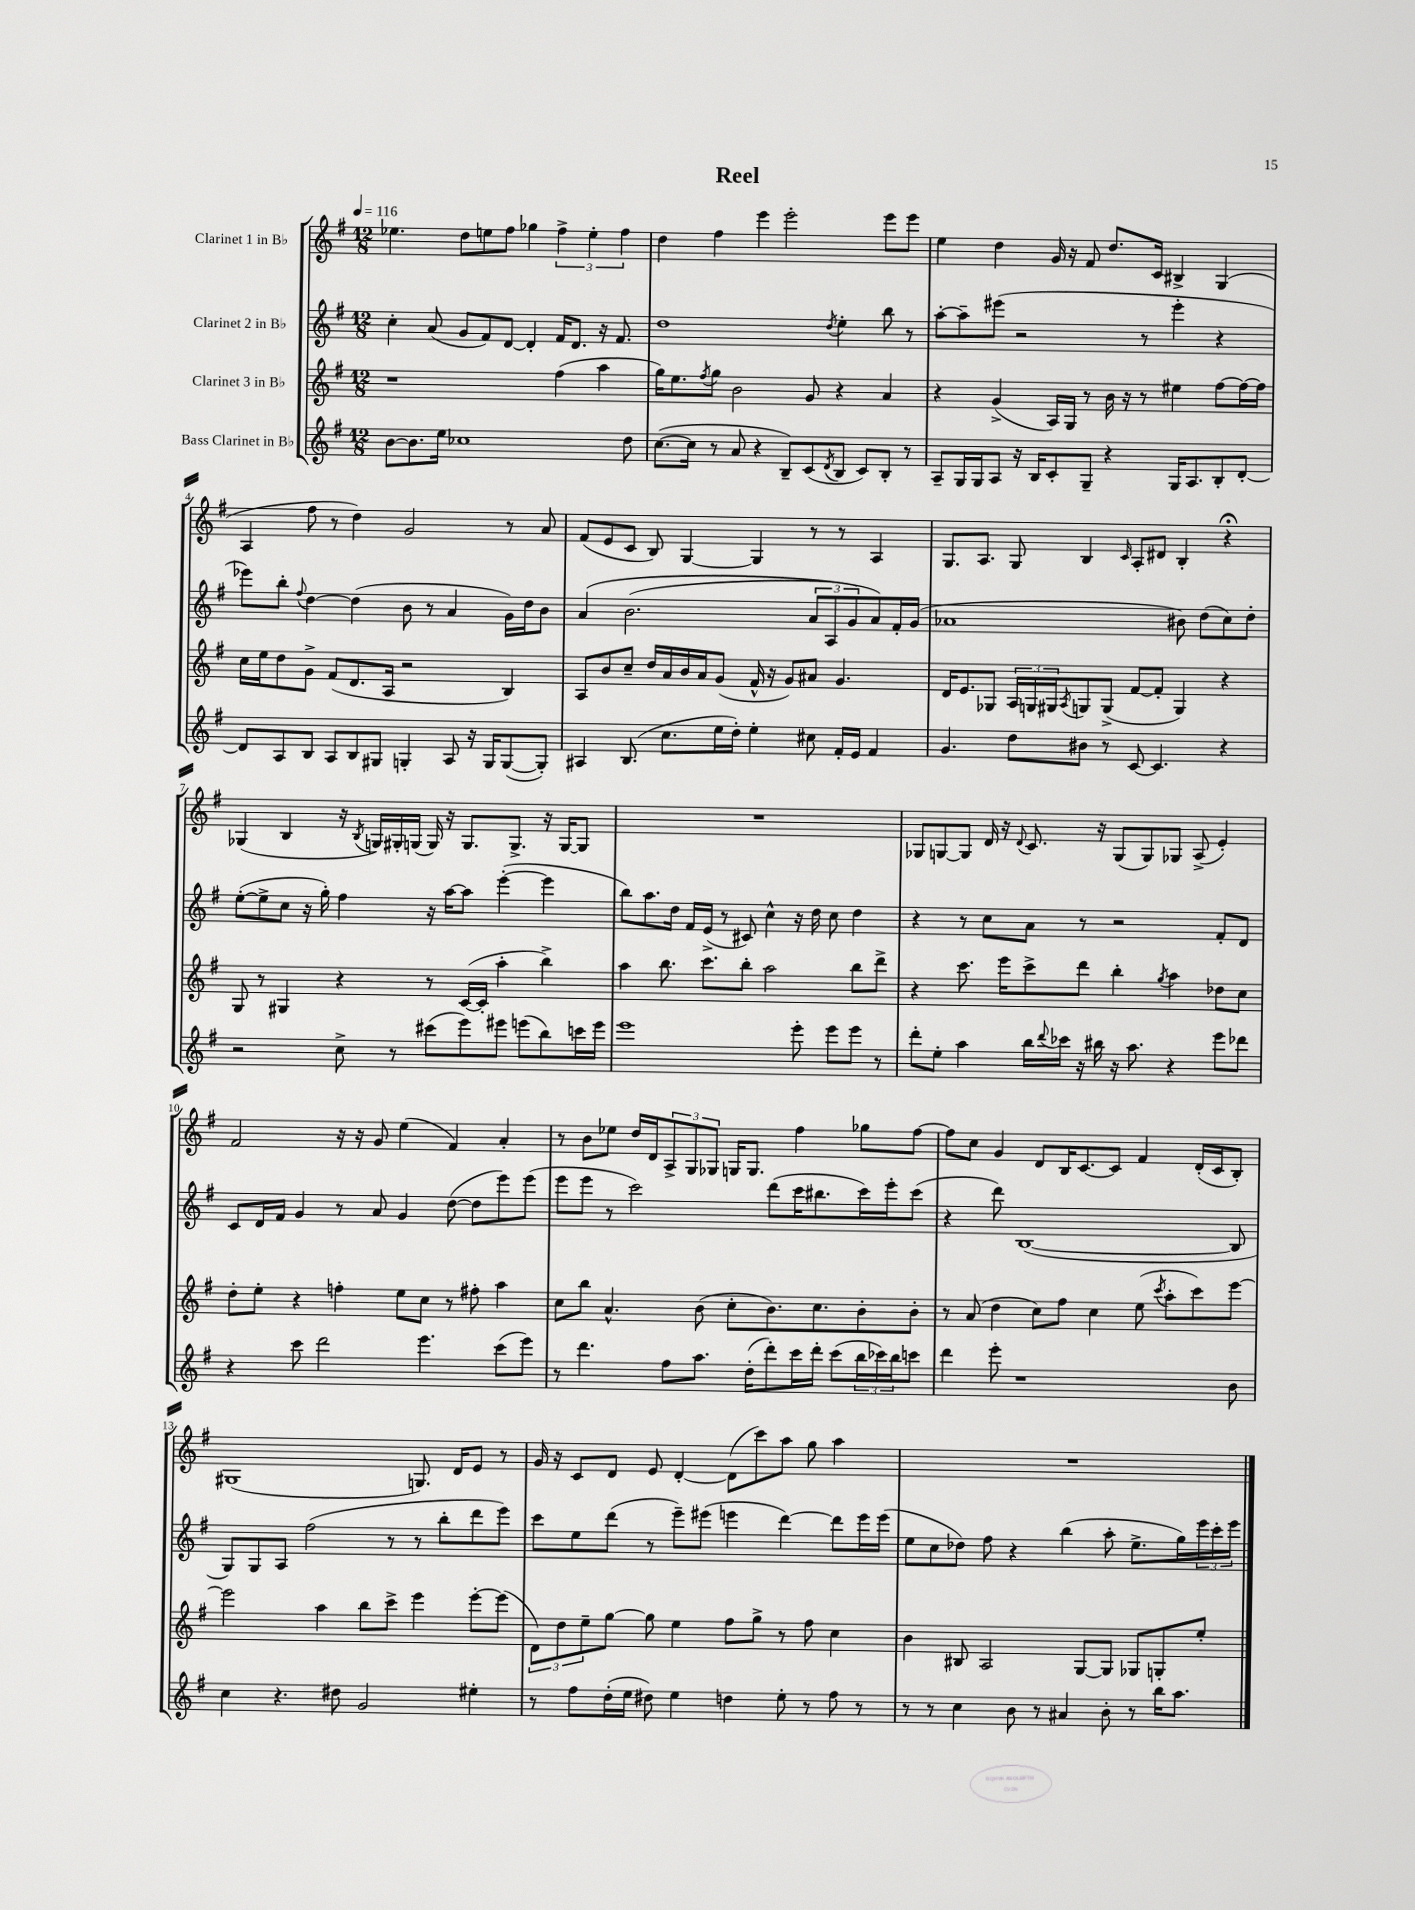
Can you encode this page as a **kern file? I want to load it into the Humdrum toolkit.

**kern	**kern	**kern	**kern
*part4	*part3	*part2	*part1
*staff4	*staff3	*staff2	*staff1
*I"Bass Clarinet in B♭	*I"Clarinet 3 in B♭	*I"Clarinet 2 in B♭	*I"Clarinet 1 in B♭
*clefG2	*clefG2	*clefG2	*clefG2
*k[f#]	*k[f#]	*k[f#]	*k[f#]
*M12/8	*M12/8	*M12/8	*M12/8
*MM116	*MM116	*MM116	*MM116
=1	=1	=1	=1
[8b\L	1r	4cc'\	4.ee-X\
8.b\]	.	.	.
.	.	(8a/	.
16ee\Jk	.	.	.
1cc-X	.	8g/L	8dd\L
.	.	8f#/)	8een\
.	.	[8d/J	8ff#\J
.	.	4d'/]	4gg-X\
.	(4ff#\	16f#/KL	6ff#^\
.	.	8.d/J	.
.	.	.	6ee'\
.	4aa\	16r	.
.	.	8.f#/	.
.	.	.	6ff#\
8dd\	.	.	.
=2	=2	=2	=2
([8.cc\L	16gg\KL)	1dd	4dd\
.	8.ee\	.	.
16cc\Jk]	.	.	.
.	8qff#/	.	.
8r	8gg\J	.	4ff#\
8a/	2b\	.	.
4r	.	.	4eee\
8B~/L)	.	.	2eee'\
(8c/	8g/	.	.
8qd/	.	8qdd/	.
8B/J	4r	4ee'\	.
8c/L)	.	.	.
8B'/J	4a/	8bb\	8eee\L
8r	.	8r	8eee\J
=3	=3	=3	=3
8A~/L	4r	[8aa'\L	4ee\
16G/L	.	8aa~\]	.
16G/J	.	.	.
8A/J	(4g^/	(8eee#X\J	4dd\
16r	.	2r	.
16B/KL	.	.	.
8c'/	16A/LL)	.	16g/
.	16G/JJ	.	16r
8G~/J	8r	.	8f#/
4r	16b\	.	8.dd/L
.	16r	.	.
.	8r	8r	.
.	.	.	16c/Jk
16G/KL	4ee#X\	4eee#'\	4B#X^/
8.A/	.	.	.
8B'/	[8ff#\L	4r	(4G/
[8d'/J	16ff#\L_	.	.
.	16ff#\JJ]	.	.
!!LO:LB:g=z
=4	=4	=4	=4
8d/L]	16cc\LL	8eee-X\L)	4A/
.	16ee\J	.	.
8A/	8dd\	8bb'\J	.
.	.	8qqff#/	.
8B/J	8g^\J	[4dd\	8ff#\
8A/L	(8f#/L	.	8r
8B/	8.d/	(4dd\]	4dd\)
8G#X/J	.	.	.
.	16A/Jk	.	.
4Gn'/	2r	8b\	2g/
.	.	8r	.
8A/	.	4a/	.
16r	.	.	.
16G/KL	.	.	.
([8G/	4B/)	16g\LL)	8r
.	.	16dd\J	.
8G'/J])	.	8b\J	8a/
=5	=5	=5	=5
4A#X/	8A/L	(4a/	(8f#/L
.	8b/	.	8e/
(8.B/	8cc~/J	(2.b\	8c/J
.	16dd/LL	.	8B/)
8.cc\L	16a/	.	.
.	16b/	.	[4G/
.	16a/J	.	.
16ee\L	(8g/J	.	.
16dd'\JJ)	.	.	.
4ee'\	16f#^^/	.	4G/]
.	16r	.	.
.	8g/L)	.	.
8cc#X\	8a#X/J	12a/L	8r
.	.	12A/	.
16f#'/LL	4.g/	.	8r
.	.	12g/)	.
16e/JJ	.	.	.
4f#/	.	8a/)	4A/
.	.	16f#'/L	.
.	.	(16g/JJ	.
=6	=6	=6	=6
4.g/	16d/KL	1a-X	8.G/L
.	8.e/	.	.
.	.	.	8.A/J
.	8G-X/J	.	.
8dd\L	24A/LL	.	8G/
.	24Gn/	.	.
.	24G#X/J	.	.
.	8qA/	.	.
8b#X\J	8Gn/	.	4B/
8r	(8G^/J	.	.
.	.	.	16qqc/
[8c/	[8f#/L	.	8A'/L
4.c/]	8f#'/J]	.	8d#X/J
.	4G/)	8b#X\)	4B'/
.	.	(8dd\L	.
4r	4r	8cc\)	4r;<
.	.	8dd'\J	.
!!LO:LB:g=z
=7	=7	=7	=7
2r	8G/	([8ee'\L	(4G-X/
.	8r	8ee^\]	.
.	4G#X/	8cc\J	4B/
.	.	16r	.
.	.	16gg'\)	.
8cc^\	4r	4ff#\	16r
.	.	.	8qB/
.	.	.	16Gn/LL)
8r	.	.	16G#X'/
.	.	.	(16Gn/JJ
(8ccc#X\L	8r	16r	16G/)
.	.	[16aa\KL	16r
8eee\)	([16c/LL	8aa\J]	8.G/L
.	16c'/JJ]	.	.
8eee#X\J	4aa'\	([4eee'\	.
.	.	.	8.G^/J
(8eeen\L	.	.	.
8bb\)	4bb^\)	4eee\]	16r
.	.	.	[16G/KL
16cccn\L	.	.	8G/J]
16eee\JJ	.	.	.
=8	=8	=8	=8
1eee	4aa\	8bb\L)	1.r
.	.	8.aa\	.
.	8.bb\	.	.
.	.	16dd\Jk	.
.	.	16f#/LL	.
.	8.ccc\L	(16e^/JJ	.
.	.	8r	.
.	8bb'\J	8c#X/)	.
.	2aa\	4cc^^\	.
8eee'\	.	16r	.
.	.	16dd\	.
8eee\L	.	8cc\	.
8eee\J	8bb\L	4dd\	.
8r	8ddd^\J	.	.
=9	=9	=9	=9
8ddd'\L	4r	4r	8G-X/L
8ee'\J	.	.	[8Gn/
4aa\	8.ccc\	8r	8G/J]
.	.	8cc\L	16d/
.	16eee\KL	.	16r
.	.	.	8qqd/
16bb\LL	8ccc^\	8a\J	8.c/
8qqddd/	.	.	.
16ccc-X\JJ	.	.	.
16r	8ddd\J	8r	.
16bb#X\	.	.	16r
16r	4bb'\	2r	(8G/L
8.aa\	.	.	.
.	.	.	8G/)
.	8qgg/	.	.
4r	4aa\	.	8G-X/J
.	.	.	(8A^/
8eee\L	8dd-X\L	8f#'/L	4e'/)
8ddd-X\J	8cc\J	8d/J	.
!!LO:LB:g=z
=10	=10	=10	=10
4r	8dd'\L	8c/L	2f#/
.	8ee'\J	16d/L	.
.	.	16f#/JJ	.
8ccc\	4r	4g/	.
2ddd\	.	.	.
.	4ffn'\	8r	16r
.	.	.	16r
.	.	8a/	8g/
.	8ee\L	4g/	(4ee\
4.eee\	8cc\J	.	.
.	8r	([8dd\	4f#/)
.	8ff#X'\	8dd\L]	.
(8ccc\L	4aa\	8eee\)	4a'/
8eee\J)	.	(8eee\J	.
=11	=11	=11	=11
8r	8cc\L	8eee\L	8r
4.ddd\	8bb\J	8eee\J	8b\L
.	4.a^^/	8r	8ee-X\J
.	.	2ccc\)	16dd/LL
.	.	.	16d/J
8ff#\L	.	.	12A^/
.	.	.	12G/
8.aa\J	(8b\	.	.
.	.	.	12G-X/J
.	8cc'\L	.	16Gn/KL
(16dd'\KL	.	.	8.G/J
8ddd'\)	8.b\)	(8ddd\L	.
16ccc\L	.	16ccc\K	4ff#\
16ddd'\JJ	8.cc\	8.bb#X\	.
(8ccc\L	.	.	.
24bb\L	8b'\	16ccc\L)	8gg-X\L
24ccc-X\)	.	.	.
.	.	16eee'\J	.
24bb\J	.	.	.
8cccn\J	8b'\J	(8ccc\J	[8ff#\J
=12	=12	=12	=12
4ddd\	8r	4r	8ff#\L]
.	(8a/	.	8cc\J
8eee'\	4dd\	8ddd\)	4g/
1r	.	([1B	.
.	8cc\L)	.	8d/L
.	8ff#\J	.	16B/K
.	.	.	[8.c/
.	4cc\	.	.
.	.	.	8c/J]
.	(8ee\	.	4f#/
.	8qccc/	.	.
.	8aa'\L	.	.
.	8ccc\)	.	(16d'/LL
.	.	.	16c/J
8b\	[8eee\J	8B/]	8B'/J)
!!LO:LB:g=z
=13	=13	=13	=13
4cc\	2eee\]	8G/L)	(1G#X
.	.	8G/	.
4.r	.	8A/J	.
.	.	(2ff#\	.
.	4aa\	.	.
8dd#X\	.	.	.
2g/	8bb\L	.	.
.	8ccc^\J	8r	.
.	4eee\	8r	8.Gn/)
.	.	8bb'\L	.
.	.	.	16d/KL
4ee#X'\	[8eee'\L	8ddd\	8e/J
.	(8eee\J]	8eee\J)	8r
=14	=14	=14	=14
8r	12d\L)	8ccc\L	16g/
.	.	.	16r
.	12dd\	.	.
8ff#\L	.	8ee\	8c/L
.	12ee~\	.	.
(16dd'\L	[8gg\J	(8ddd\J	8d/J
16ee\JJ	.	.	.
8dd#X\)	8gg\]	8r	8e/
4ee\	4ee\	8eee~\L)	[4d'/
.	.	(8eee#X\J	.
4ddn\	8ff#\L	4eeen\	(8d\L]
.	8gg^\J	.	8ccc\)
8ee'\	8r	[4ddd\)	8aa\J
8r	8ff#\	.	8gg\
8ff#\	4cc\	8ddd\L]	4aa\
8r	.	16eee\L	.
.	.	(16eee\JJ	.
=15	=15	=15	=15
8r	4b\	8ee\L	1.r
8r	.	8cc\	.
4cc\	8B#X/	8dd-X\J)	.
.	2A/	8ff#\	.
8b\	.	4r	.
8r	.	.	.
4a#X/	.	(4bb\	.
.	[8G/L	.	.
8b'\	8G/J]	8aa'\	.
8r	8G-X/L	8.ee^\L	.
16bb\KL	8Gn'/	.	.
8.aa\J	.	16gg\L)	.
.	8ee'/J	24eee\	.
.	.	24ccc'\	.
.	.	24eee\JJ	.
==	==	==	==
*-	*-	*-	*-
